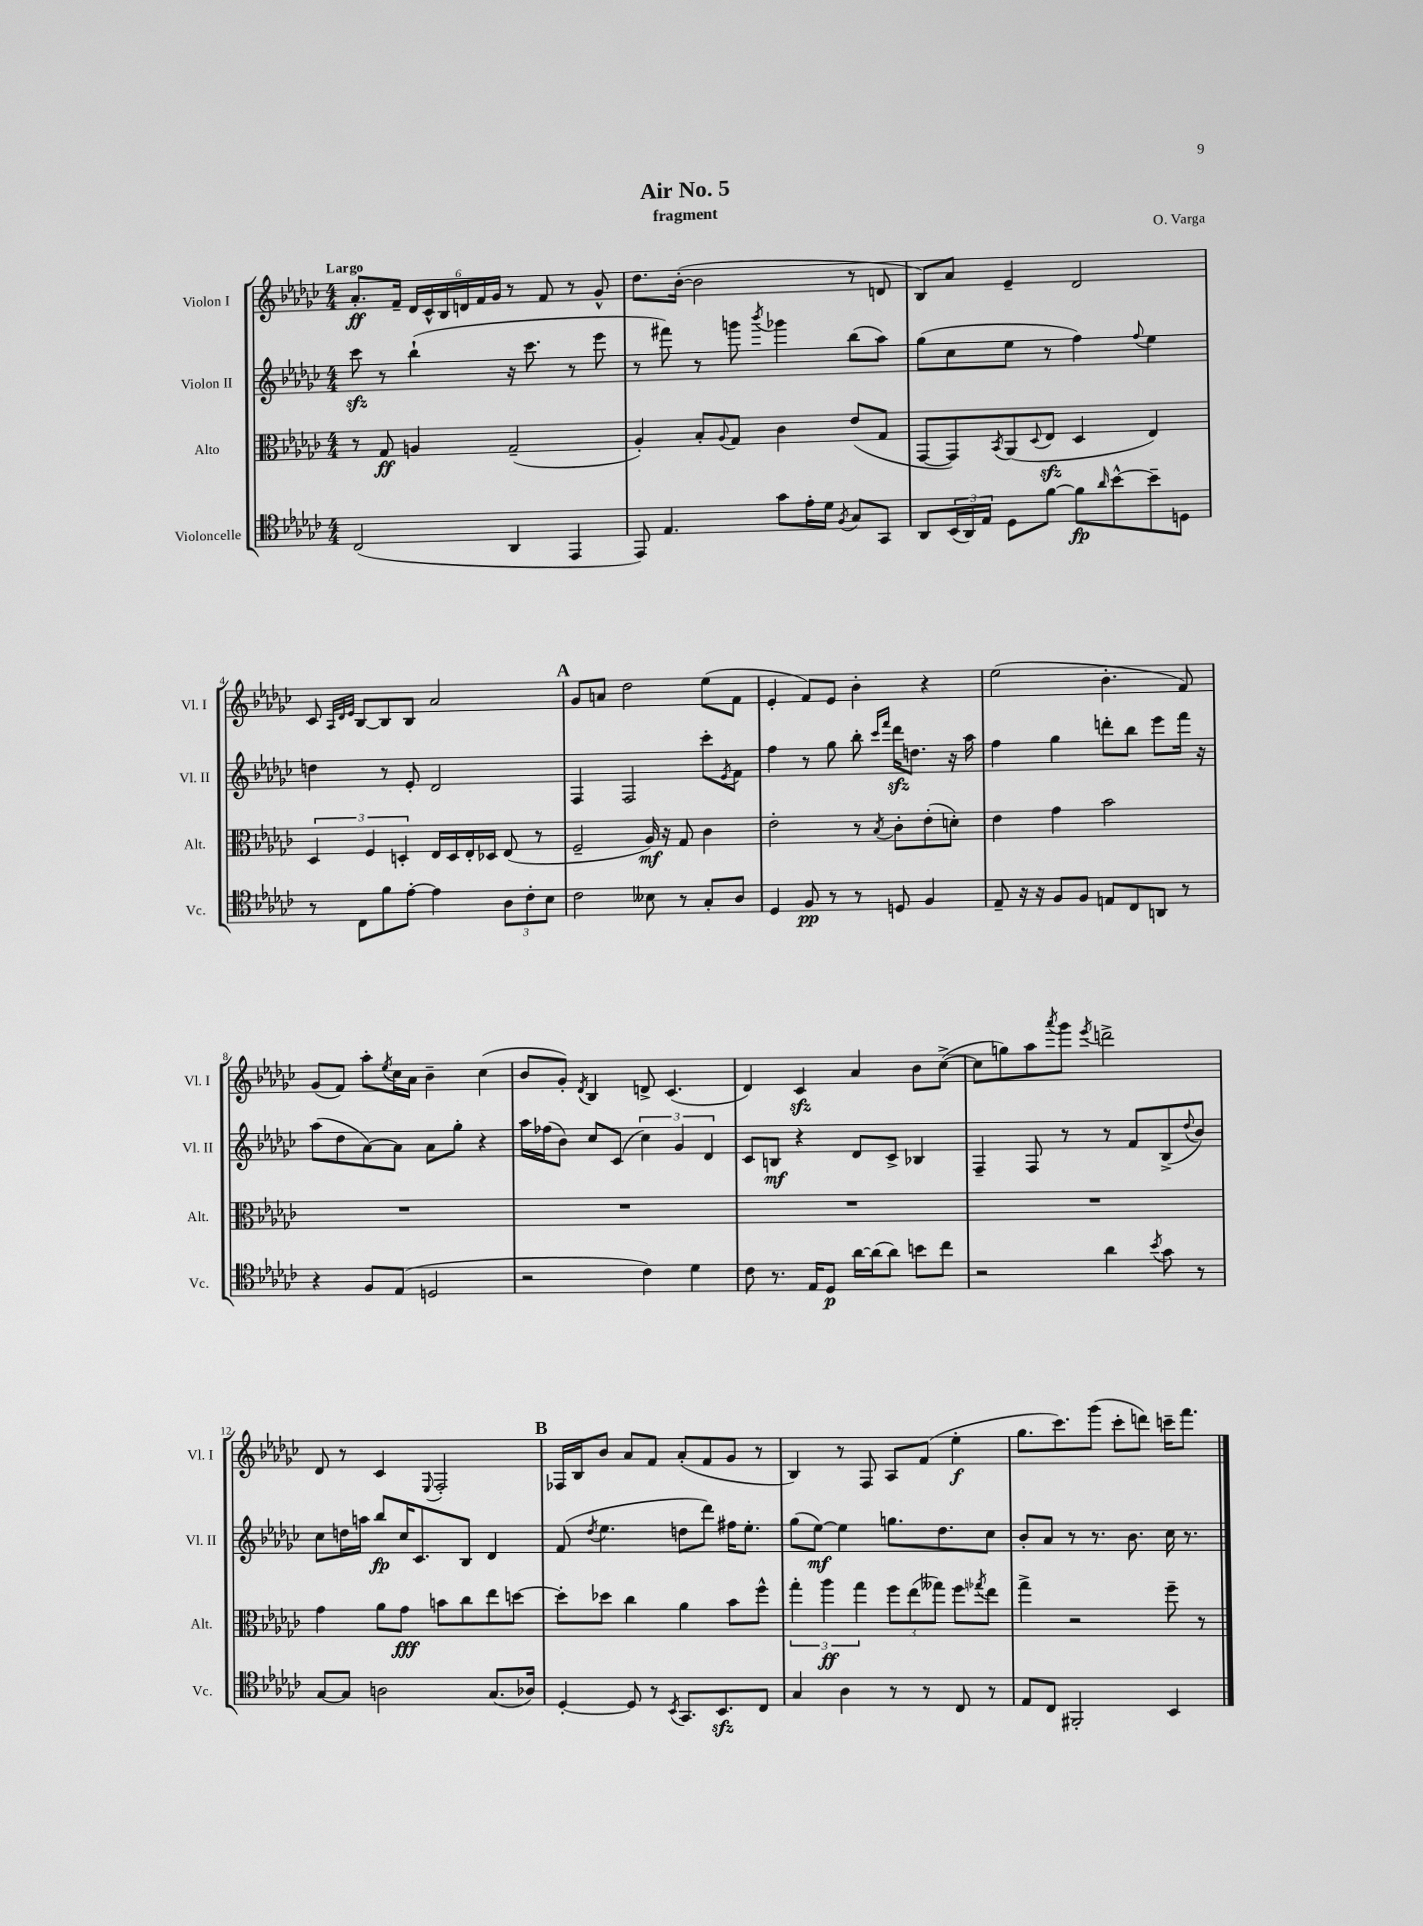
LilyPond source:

\header { title = "Air No. 5" composer = "O. Varga" subtitle = "fragment" }
<<
\new StaffGroup <<
\new Staff = "s0" \with { instrumentName = "Violon I" shortInstrumentName = "Vl. I" } {
    \clef treble \key ges \major \numericTimeSignature \time 4/4 \tempo "Largo"
    aes'8.-.\ff f'16-- \tuplet 6/4 { des'16 ces'16-^ bes16 d'16 f'16 ges'16 } r8 f'8 r8 ges'8-^ |
    des''8. bes'16~-.( bes'2 r8 d'8 |
    bes8) aes'8 ees'4-- des'2 |
    ces'8 \grace { aes32 des'32 ees'32 } bes8~ bes8 bes8 aes'2 |
    \mark \markup { \bold "A" } ges'8 a'8 des''2 ees''8( f'8 |
    ees'4-. f'8) ees'8 bes'4-. r4 |
    ees''2( bes'4.-. f'8) |
    ges'8( f'8) aes''8-. \acciaccatura { ees''8 } ces''16 aes'16 bes'4-- ces''4( |
    bes'8 ges'8-.) \acciaccatura { des'8 } bes4 d'8-> ces'4.( |
    des'4) ces'4\sfz aes'4 bes'8 ces''8~->( |
    ces''8 g''8) aes''8 \acciaccatura { aes'''8 } ges'''8 \acciaccatura { ees'''8 } d'''2-> |
    des'8 r8 ces'4 \appoggiatura { ees8 } f2-. |
    \mark \markup { \bold "B" } fes16 bes16 bes'8 aes'8 f'8 aes'8-.( f'8 ges'8 r8 |
    bes4) r8 f8 aes8 f'8( ees''4-.\f |
    ges''8. ces'''8.) ges'''8( ces'''8-. d'''8) c'''16-- f'''8. \bar "|." |
}
\new Staff = "s1" \with { instrumentName = "Violon II" shortInstrumentName = "Vl. II" } {
    \clef treble \key ges \major \numericTimeSignature \time 4/4
    ces'''8\sfz r8 bes''4-!( r16 ces'''8. r8 ees'''8 |
    r8 fis'''8) r8 g'''8 \acciaccatura { bes'''8 } ges'''4 bes''8( aes''8) |
    ges''8( ces''8 ees''8 r8 f''4) \appoggiatura { f''8 } ees''4 |
    d''4 r8 ees'8-. des'2 |
    \mark \markup { \bold "A" } f4 f2 ces'''8-. \acciaccatura { ees'8 } f'8 |
    f''4 r8 ges''8 bes''8-. \grace { ces'''16 f'''16 } des'''16\sfz d''8. r16 aes''16 |
    f''4 ges''4 d'''8-. bes''8 ees'''8 f'''16 r16 |
    aes''8( des''8 aes'8~) aes'8 aes'8 ges''8-. r4 |
    aes''16 fes''16( bes'8) ces''8 ces'8( \tuplet 3/2 { ces''4) ges'4 des'4 } |
    ces'8 b8\mf r4 des'8 ces'8-> bes4 |
    f4-- f8 r8 r8 f'8 bes8->( \appoggiatura { des''8 } bes'8) |
    ces''8 d''16 a''16 bes''8\fp ces''16 ces'8. bes8 des'4 |
    \mark \markup { \bold "B" } f'8( \acciaccatura { des''8 } ees''4. d''8 des'''8) fis''16 ees''8.-. |
    ges''8( ees''8~\mf) ees''4 g''8. des''8. ces''8 |
    bes'8-. aes'8 r8 r8. bes'8. ces''16 r8. \bar "|." |
}
\new Staff = "s2" \with { instrumentName = "Alto" shortInstrumentName = "Alt." } {
    \clef alto \key ges \major \numericTimeSignature \time 4/4
    r8 ges8\ff a4 ges2--( |
    aes4-.) bes8-. \appoggiatura { aes8 } ges8 ces'4 ees'8( ges8 |
    ges,8~ ges,8) \acciaccatura { bes,8 } aes,8( \appoggiatura { des8 } ees8\sfz des4 ees4) |
    \tuplet 3/2 { des4 f4 d4-. } ees16 d16 ees16-. des16 ees8( r8 |
    \mark \markup { \bold "A" } f2-- aes16\mf) r16 ges8 ces'4 |
    ees'2-. r8 \acciaccatura { bes8 } ces'8-. ees'8-.( d'8-.) |
    ees'4 ges'4 bes'2 |
    R1 |
    R1 |
    R1 |
    R1 |
    ges'4 aes'8 ges'8\fff b'8 ces''8 ees''8 d''8~ |
    \mark \markup { \bold "B" } d''8-. des''8 ces''4 aes'4 bes'8 f''8-^ |
    \tuplet 3/2 { ges''4-. aes''4\ff ges''4 } \tuplet 3/2 { f''8 ees''8( geses''8) } f''8 \acciaccatura { ges''8 } ees''8 |
    ges''4-> r2 f''8-- r8 \bar "|." |
}
\new Staff = "s3" \with { instrumentName = "Violoncelle" shortInstrumentName = "Vc." } {
    \clef tenor \key ges \major \numericTimeSignature \time 4/4
    ces2( aes,4 ees,4 |
    ees,8) ees4. ges'8 ees'16-. des'16 \acciaccatura { f8 } ges8 ges,8 |
    aes,8 \tuplet 3/2 { bes,16( aes,16) ees16 } des8 f'8~ f'8\fp \grace { aes'16 } bes'8~-^ bes'8-- d8 |
    r8 ces8 f'8 ees'8~-. ees'4 \tuplet 3/2 { aes8 ces'8-. bes8 } |
    \mark \markup { \bold "A" } ces'2 beses8 r8 ges8-. aes8 |
    des4 f8\pp r8 r8 d8 f4 |
    ees8-- r16 r16 f8 f8 e8 ces8 a,8 r8 |
    r4 f8 ees8( d2 |
    r2 ces'4) des'4 |
    ces'8 r8. ees16 des8\p aes'16~ aes'16( aes'8) b'8 ces''8 |
    r2 aes'4 \acciaccatura { bes'8 } ges'8 r8 |
    ges8~ ges8 a2 ges8.( aes16) |
    \mark \markup { \bold "B" } des4~-. des8 r8 \acciaccatura { bes,8 } ges,8. bes,8.\sfz ces8 |
    ges4 aes4 r8 r8 ces8 r8 |
    ees8 ces8 fis,2-. bes,4 \bar "|." |
}
>>
>>
